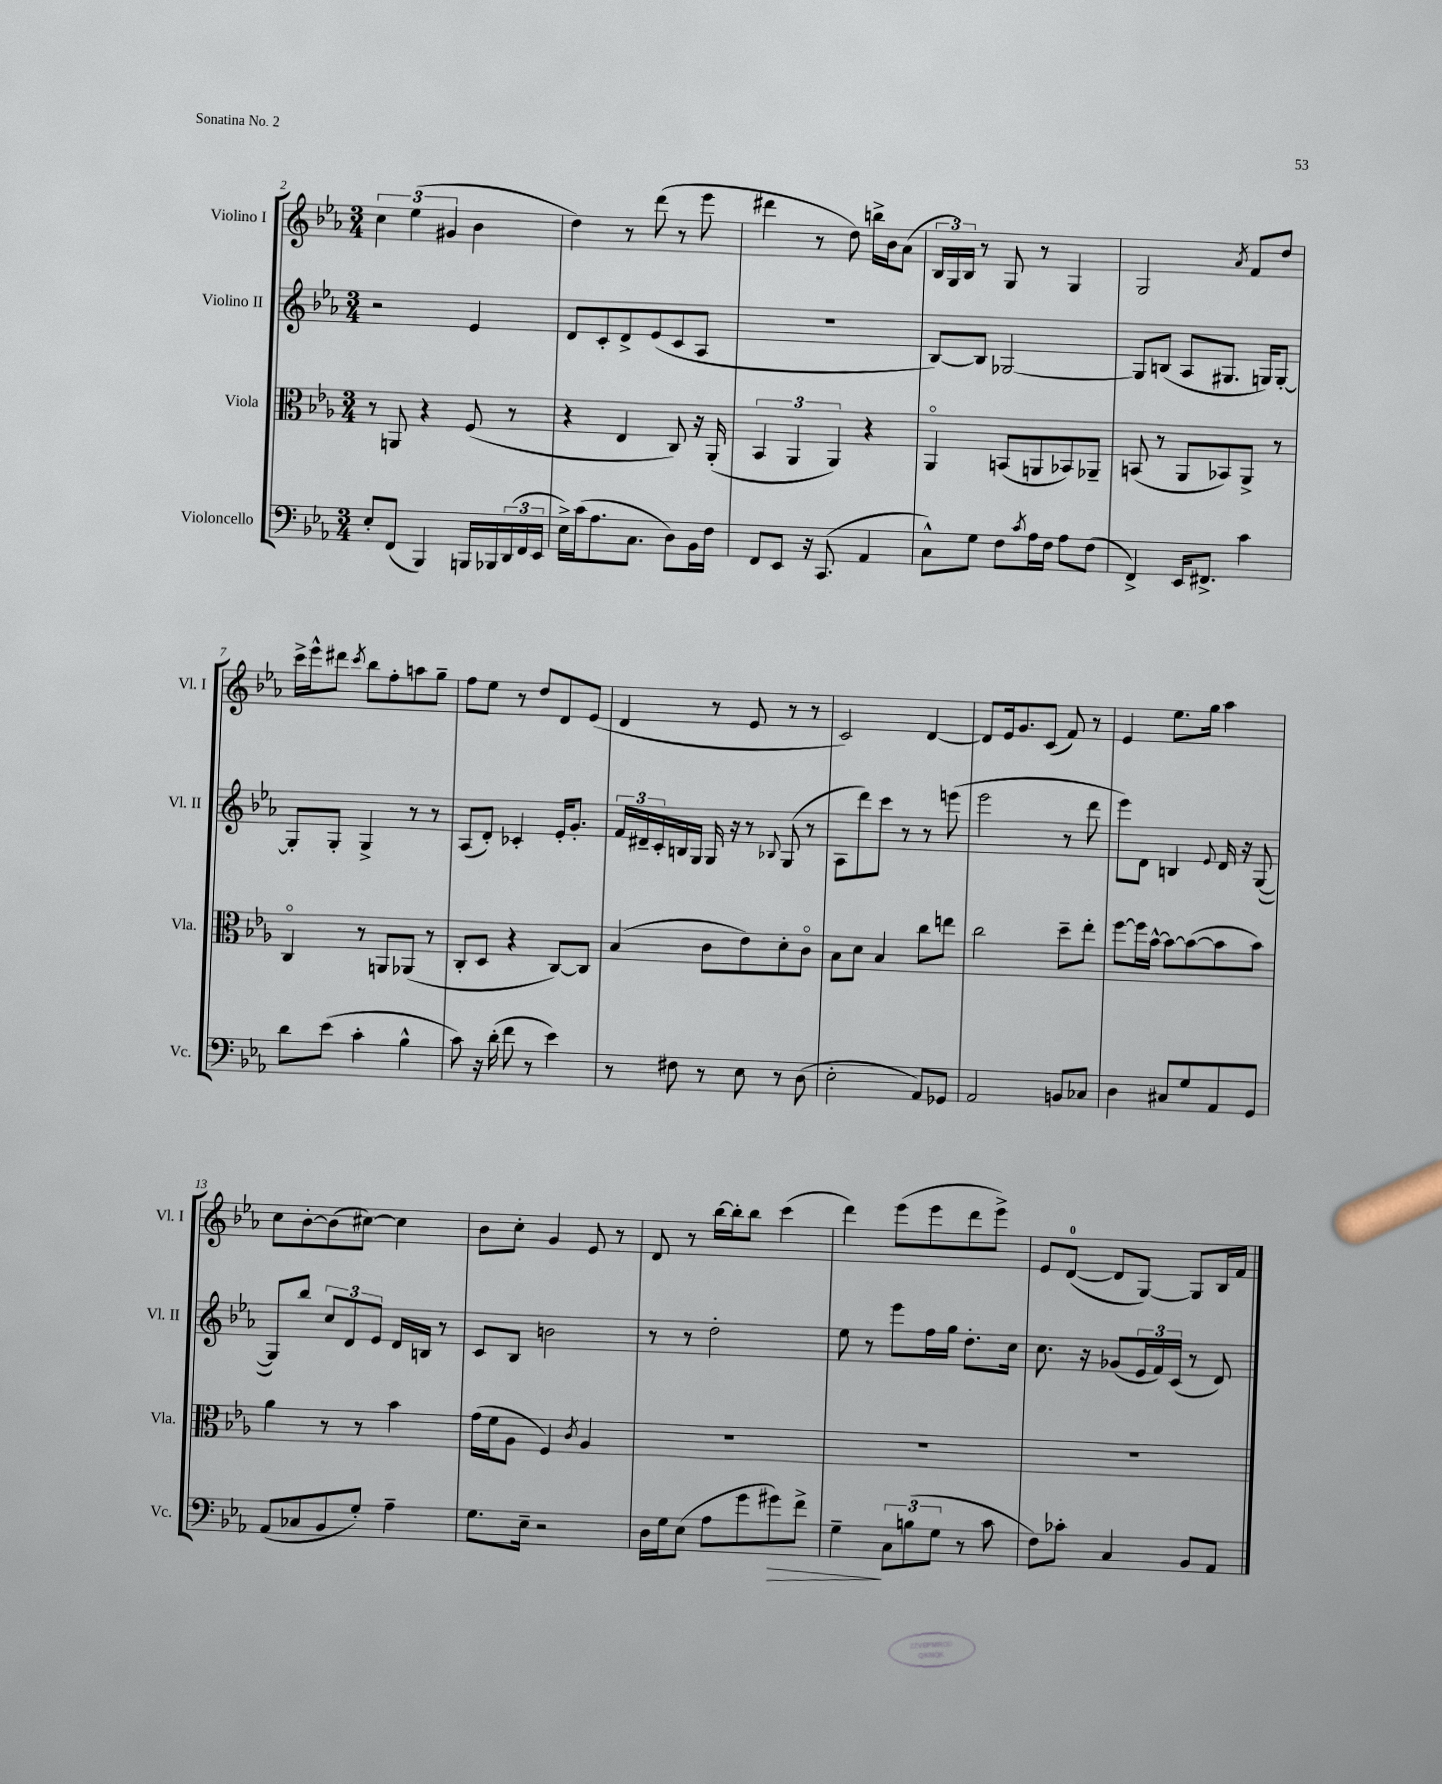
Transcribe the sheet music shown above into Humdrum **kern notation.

**kern	**kern	**kern	**kern
*staff4	*staff3	*staff2	*staff1
*clefF4	*clefC3	*clefG2	*clefG2
*k[b-e-a-]	*k[b-e-a-]	*k[b-e-a-]	*k[b-e-a-]
*M3/4	*M3/4	*M3/4	*M3/4
8E-'	8r	2r	6cc
(8FF	8AA	.	.
.	.	.	(6ee-
4BBB-)	4r	.	.
.	.	.	6g#
16BBB	(8F	4e-	4b-
16BBB-	.	.	.
(24DD	8r	.	.
24FF	.	.	.
24EE-	.	.	.
=	=	=	=
16E-^)	4r	8d	4dd)
(16c	.	.	.
8.A-	.	8c'	.
.	4E-	8d^	8r
8.C	.	.	.
.	.	(8e-	(8ddd
8D)	8C)	8c	8r
16BB-	16r	8A-	8eee-
16F	(16AA-'	.	.
=	=	=	=
8FF	6BB-	2.r	4ddd#
8EE-	.	.	.
.	6AA-	.	.
16r	.	.	8r
(8.CC	.	.	.
.	6AA-)	.	.
.	.	.	8dd)
4AA-	4r	.	16bb^
.	.	.	16b-
.	.	.	(8a-
=	=	=	=
8C^^)	4AA-o	[8B-)	24B-
.	.	.	24G)
.	.	.	24B-
8G	.	8B-]	8r
8F	(8BB	[2G-	8G
8qc	.	.	.
16A-	8AA	.	8r
16F	.	.	.
8A-	8BB-)	.	4G
(8F	8AA-~	.	.
=	=	=	=
4FF^)	(8BB	8G-]	2G
.	8r	(8B	.
16EE-	8AA-	8A-	.
8.FF#^	.	.	.
.	8BB-)	8.G#	.
.	.	.	8qa-
4c	8AA-^	.	8f
.	.	16G)	.
.	8r	[8G'	8dd
=	=	=	=
8d	4Co	8G']	16ccc^
.	.	.	16eee-^^
(8e-	.	8G'	8ddd#
.	.	.	8qccc
4c'	8r	4G^	8bb-
.	8AA	.	8ff'
4B-^^	(8AA-	8r	8aa
.	8r	8r	8gg~
=	=	=	=
8c)	8C'	(8A-	8ff
16r	8D	8d')	8ee-
(16d'	.	.	.
8f	4r	4c-'	8r
8r	.	.	8dd
4e-)	[8C)	16e-'	8d
.	.	8.g'	.
.	8C]	.	(8e-
=	=	=	=
8r	(4B-	24f	4d
.	.	24d#~	.
.	.	24c'	.
8F#	.	16B	.
.	.	16G	.
8r	8c	16G	8r
.	.	16r	.
8E-	8e-)	8r	8e-
.	.	8qqB-	.
8r	8d'	(8G	8r
(8D	8co	8r	8r
=	=	=	=
2E-'	8B-	8A-	2c)
.	8d	8ddd)	.
.	4B-	8ccc	.
.	.	8r	.
8AA-)	8cc	8r	[4d
8GG-	8ee	(8eee	.
=	=	=	=
2AA-	2cc	2eee-	8d]
.	.	.	16e-
.	.	.	8.g
.	.	.	(8c
8BB	8dd~	8r	8f)
8C-	8ee-'	8ddd	8r
=	=	=	=
4D	[8ff	8eee-)	4e-
.	16ff]	8d	.
.	[16b-^^	.	.
8C#	8b-_	4B	8.ee-
8G	(8b-_	.	.
.	.	.	16gg
.	.	8qqe-	.
8AA-	8b-]	16d	4aa-
.	.	16r	.
8GG	8b-)	([8G	.
=	=	=	=
(8AA-	4a-	8G])	8cc
8C-	.	8bb-	[8b-'
8BB-	8r	12cc	(8b-]
.	.	12d	.
8G')	8r	.	[8cc#)
.	.	12e-	.
4A-~	4b-	16d	4cc#]
.	.	16B	.
.	.	8r	.
=	=	=	=
8.G	(16g	8c	8b-
.	16f	.	.
.	8A-	8B-	8cc'
16E-~	.	.	.
2r	4F)	2b	4g
.	8qc	.	.
.	4A-	.	8e-
.	.	.	8r
=	=	=	=
16D	2.r	8r	8d
16G	.	.	.
(8E-	.	8r	8r
8A-	.	2dd'	[16bb-
.	.	.	16bb-']
8g	.	.	8bb-
8g#)	.	.	(4ccc
8f^	.	.	.
=	=	=	=
4G~	2.r	8ee-	4ddd)
.	.	8r	.
12C	.	8eee-	(8eee-
(12B	.	.	.
.	.	16ff	8eee-
12G	.	.	.
.	.	16gg	.
8r	.	8.dd'	8ddd
8c	.	.	8eee-^)
.	.	16cc	.
=	=	=	=
8F)	2.r	8.cc	8e-
8c-'	.	.	([8d
.	.	16r	.
4C	.	(8g-	8d]
.	.	24e-	[8G)
.	.	24f)	.
.	.	(24c	.
8BB-	.	8r	8G]
8AA-	.	8d)	16B-
.	.	.	16f
==	==	==	==
*-	*-	*-	*-
